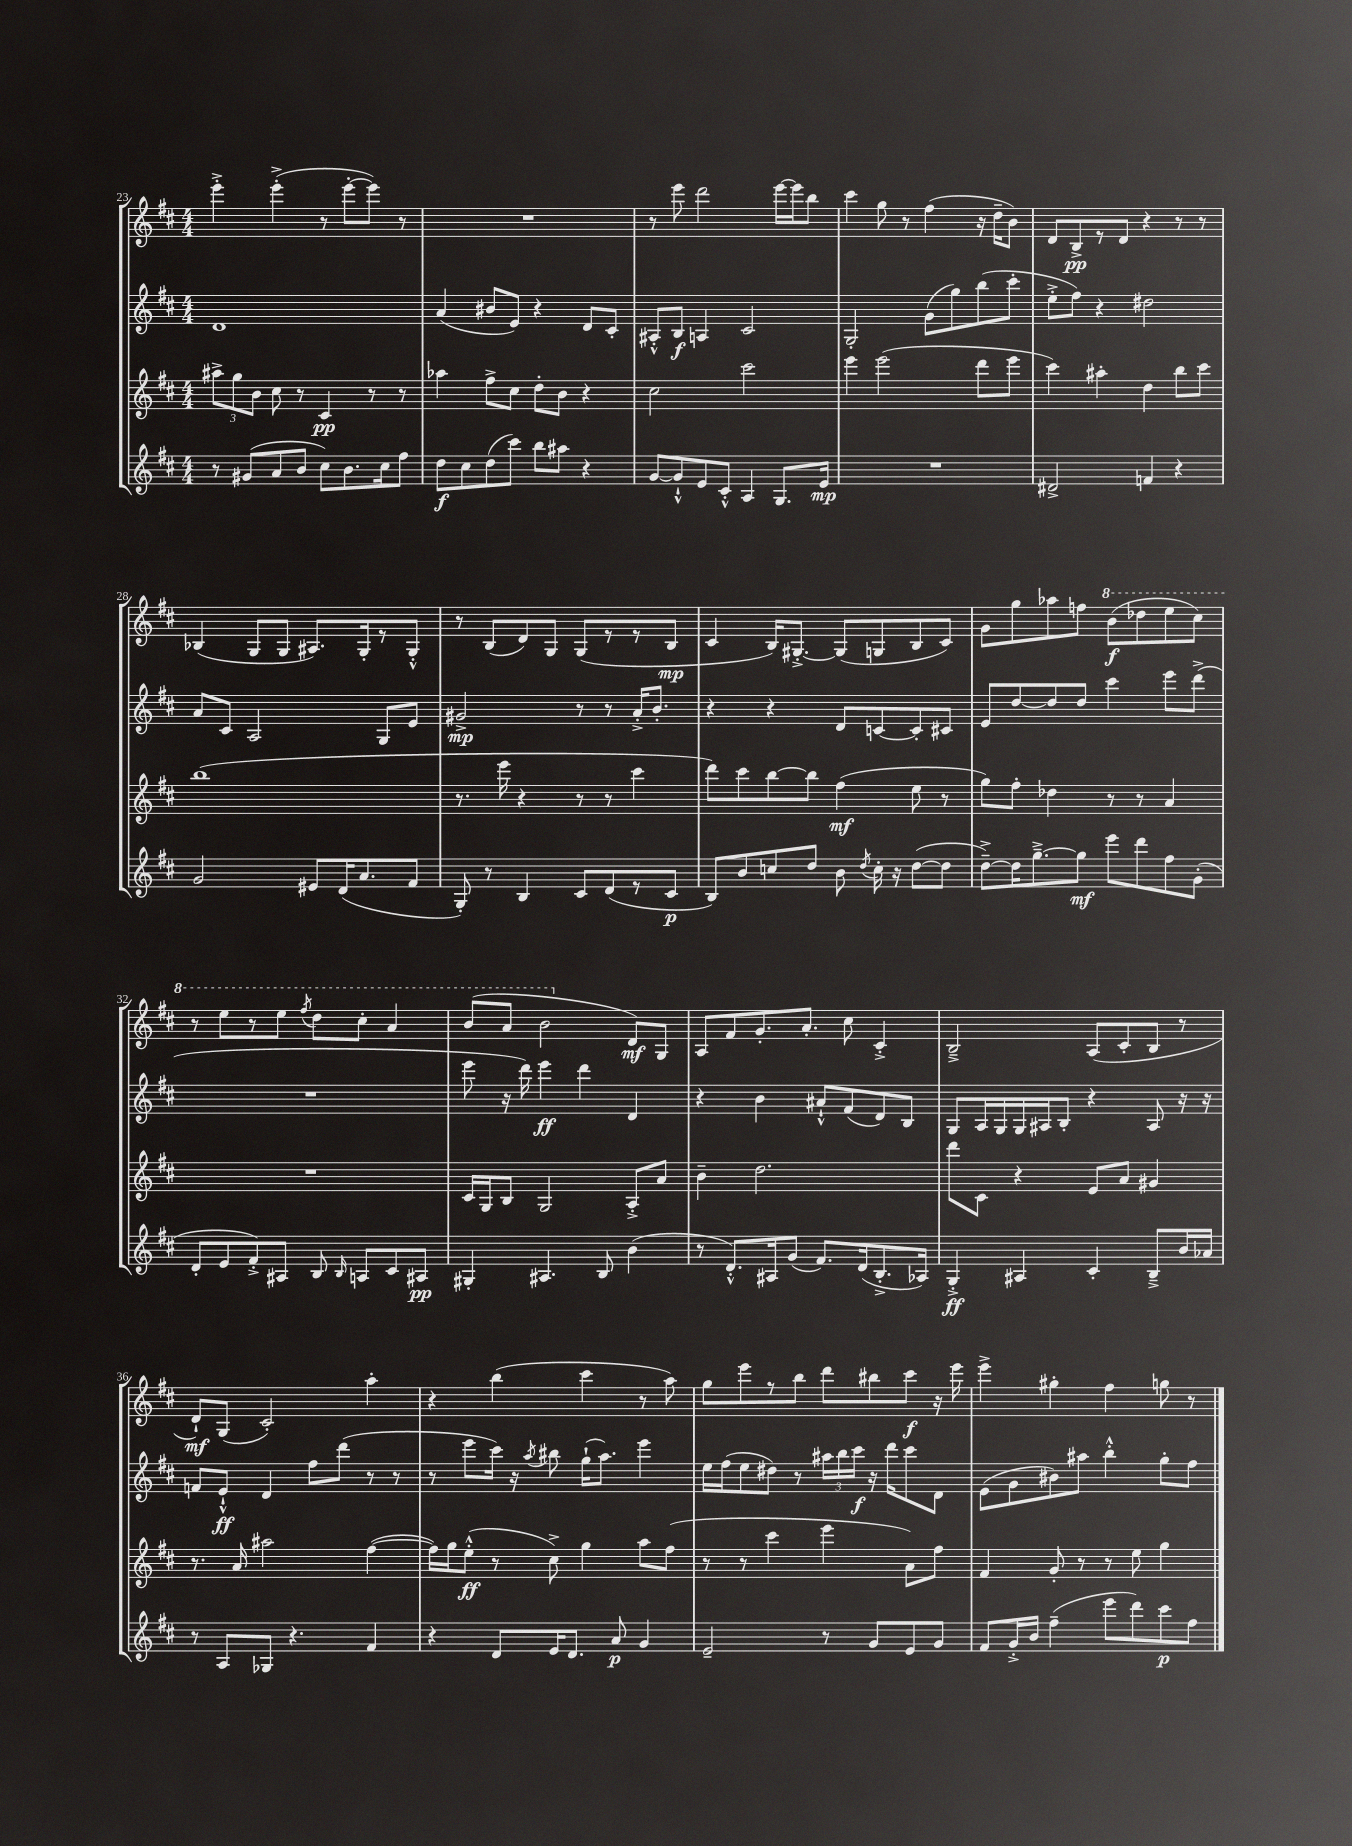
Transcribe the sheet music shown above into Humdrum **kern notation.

**kern	**kern	**kern	**kern
*staff4	*staff3	*staff2	*staff1
*clefG2	*clefG2	*clefG2	*clefG2
*k[f#c#]	*k[f#c#]	*k[f#c#]	*k[f#c#]
*M4/4	*M4/4	*M4/4	*M4/4
8r	12aa#^\L	1d	4eee'^\
.	12gg\	.	.
(8g#/L	.	.	.
.	12b\J	.	.
8a/	8cc#\	.	(4eee'^\
8b/J	8r	.	.
8cc#\L)	4c#/	.	8r
8.b\	.	.	[8eee'\L
.	8r	.	8eee\]J)
16cc#\k	.	.	.
8ff#\J	8r	.	8r
=	=	=	=
8dd\L	4aa-\	(4a/	1r
8cc#\	.	.	.
(8dd\	8ff#^\L	8b#/L	.
8ccc#\J)	8cc#\J	8e/J)	.
8bb\L	8dd'\L	4r	.
8aa#\J	8b\J	.	.
4r	4r	8d/L	.
.	.	8c#'/J	.
=	=	=	=
[8g/L	2cc#\	8A#'^^/L	8r
8g`^^/]	.	8B/J	8eee\
8e/	.	4A/	2ddd\
8c#'^^/J	.	.	.
4A/	2ccc#\	2c#/	.
8.G/L	.	.	[16eee\LL
.	.	.	16eee\]J
.	.	.	8bb\J
16e/Jk	.	.	.
=	=	=	=
1r	4eee\	2G'/	4ccc#\
.	(2eee\	.	8gg\
.	.	.	8r
.	.	(8g\L	(4ff#\
.	.	8gg\)	.
.	8ddd\L	(8bb\	16r
.	.	.	16dd~\LK
.	8eee\J	8ccc#'\J	8b\J)
=	=	=	=
2d#^/	4ccc#\)	8ee'^\L	8d/L
.	.	8ff#\J)	8B^/
.	4aa#'\	4r	8r
.	.	.	8d/J
4f/	4dd\	2dd#\	4r
4r	8bb\L	.	8r
.	8ccc#\J	.	8r
=	=	=	=
2g/	(1bb	8a/L	(4B-/
.	.	8c#/J	.
.	.	2A/	8G/L
.	.	.	8G/J
8e#/L	.	.	8.A#/L)
(16d/K	.	.	.
8.a/	.	.	16G'/k
.	.	8G/L	8r
8f#/J	.	8e/J	8G'^^/J
=	=	=	=
8G'/)	8.r	2g#^/	8r
8r	.	.	(8B/L
.	16eee\	.	.
4B/	4r	.	8d/)
.	.	.	8G/J
8c#/L	8r	8r	(8G/L
(8d/	8r	8r	8r
8r	4ccc#\	16a'^/LK	8r
.	.	8.b'/J	.
8c#/J	.	.	8B/J
=	=	=	=
8B/L)	8ddd\L)	4r	4c#/
8b/	8ccc#\	.	.
8cc/	[8bb\	4r	16B/LK)
.	.	.	[8.G#'^/J
8dd/J	8bb\]J	.	.
8b\	(4ff#\	8d/L	(8G#/]L
8qdd/	.	.	.
16cc'\	.	[8c/	8G/
16r	.	.	.
([8dd\L	8ee\	8c'/]	8B/
8dd\]J	8r	8c#/J	8c#/J)
=	=	=	=
[8dd~^\L)	8gg\L)	8e/L	8g\L
16dd\]K	8ff#'\J	[8dd/	8gg\
[8.gg~^\	.	.	.
.	4dd-\	8dd/]	8aa-\
8gg\]J	.	8dd/J	8ff\J
8eee\L	8r	4ccc#\	(8bb\L
8ddd\	8r	.	8ddd-\
8ff#\	4a/	8eee\L	8eee\
(8g'\J	.	(8ddd^\J	8ccc#\J)
=	=	=	=
8d'/L	1r	1r	8r
8e/	.	.	8eee\L
8f#'^/)	.	.	8r
8A#/J	.	.	8eee\J
.	.	.	8qfff#/
8B/	.	.	8ddd\L
16qqB/	.	.	.
8A/L	.	.	8ccc#'\J
8c#/	.	.	4aa/
8A#/J	.	.	.
=	=	=	=
4G#'/	16c#/LL	8eee\	(8bb/L
.	16G/J	.	.
.	8B/J	16r	8aa/J
.	.	16ddd\)	.
4.A#/	2G/	4eee\	2bb\
.	.	4ddd\	.
8B/	.	.	.
(4b\	8A'^/L	4d/	8d/L)
.	8a/J	.	8G/J
=	=	=	=
8r	4b~\	4r	8A/L
8.d'^^/L)	.	.	8f#/
.	2.dd\	4b\	8.g'/
16A#/k	.	.	.
(8g/J	.	.	.
.	.	.	8.a'/J
8.f#/L)	.	8a#`^^/L	.
.	.	(8f#/	8cc#\
(16d/k	.	.	.
8.B'^/	.	8d/)	4c#'^/
.	.	8B/J	.
16A-/Jk)	.	.	.
=	=	=	=
4G'^/	8ddd\L	8G/L	2B~^/
.	8c#\J	16A/L	.
.	.	16G/	.
4A#/	4r	16G/	.
.	.	16A#/J	.
.	.	8B'/J	.
4c#'/	8e/L	4r	(8A/L
.	8a/J	.	8c#'/
8B~^/L	4g#/	8A#/	8B/J
16b/L	.	16r	8r
16a-/JJ	.	16r	.
=	=	=	=
8r	8.r	8f/L	8d`/L)
8A/L	.	8e`^^/J	(8G/J
.	16a/	.	.
8G-/J	2aa#\	4d/	2c#'/)
4.r	.	.	.
.	.	8ff#\L	.
.	.	(8ddd\J	.
4f#/	([4ff#\	8r	4aa'\
.	.	8r	.
=	=	=	=
4r	16ff#\]LL)	8r	4r
.	16gg\J	.	.
.	(8ee'^^\J	8eee\L	.
8d/L	8r	16ccc#\Jk)	(4bb\
.	.	16r	.
.	.	8qaa/	.
16e/K	8cc#^\)	8bb#\	.
8.d/J	.	.	.
.	4gg\	(16gg`\LK	4ccc#\
.	.	8.aa\J)	.
8a/	.	.	.
4g/	8aa\L	4eee\	8r
.	(8ff#\J	.	8aa\)
=	=	=	=
2e~/	8r	16ee\LL	8gg\L
.	.	(16ff#\J	.
.	8r	8ee\	8eee\
.	4ccc#\	8dd#\J)	8r
.	.	8r	8bb\J
8r	4eee\	24aa#\LL	8ddd\L
.	.	24bb\	.
.	.	24ccc#\JJ	.
8g/L	.	16r	8bb#\
.	.	16ddd\LK	.
8e/	8a\L)	8ccc#\	8ccc#\J
8g/J	8ff#\J	8d\J	16r
.	.	.	16eee\
=	=	=	=
8f#/L	4f#/	(8e\L	4eee^\
16g'^/L	.	8g\	.
16b/JJ	.	.	.
(4ff#~\	8g'/	8b#\)	4gg#'\
.	8r	8aa#\J	.
8eee\L	8r	4bb'^^\	4ff#\
8ddd\)	8ee\	.	.
8ccc#\	4gg\	8gg'\L	8gg\
8ff#\J	.	8ff#\J	8r
==	==	==	==
*-	*-	*-	*-
